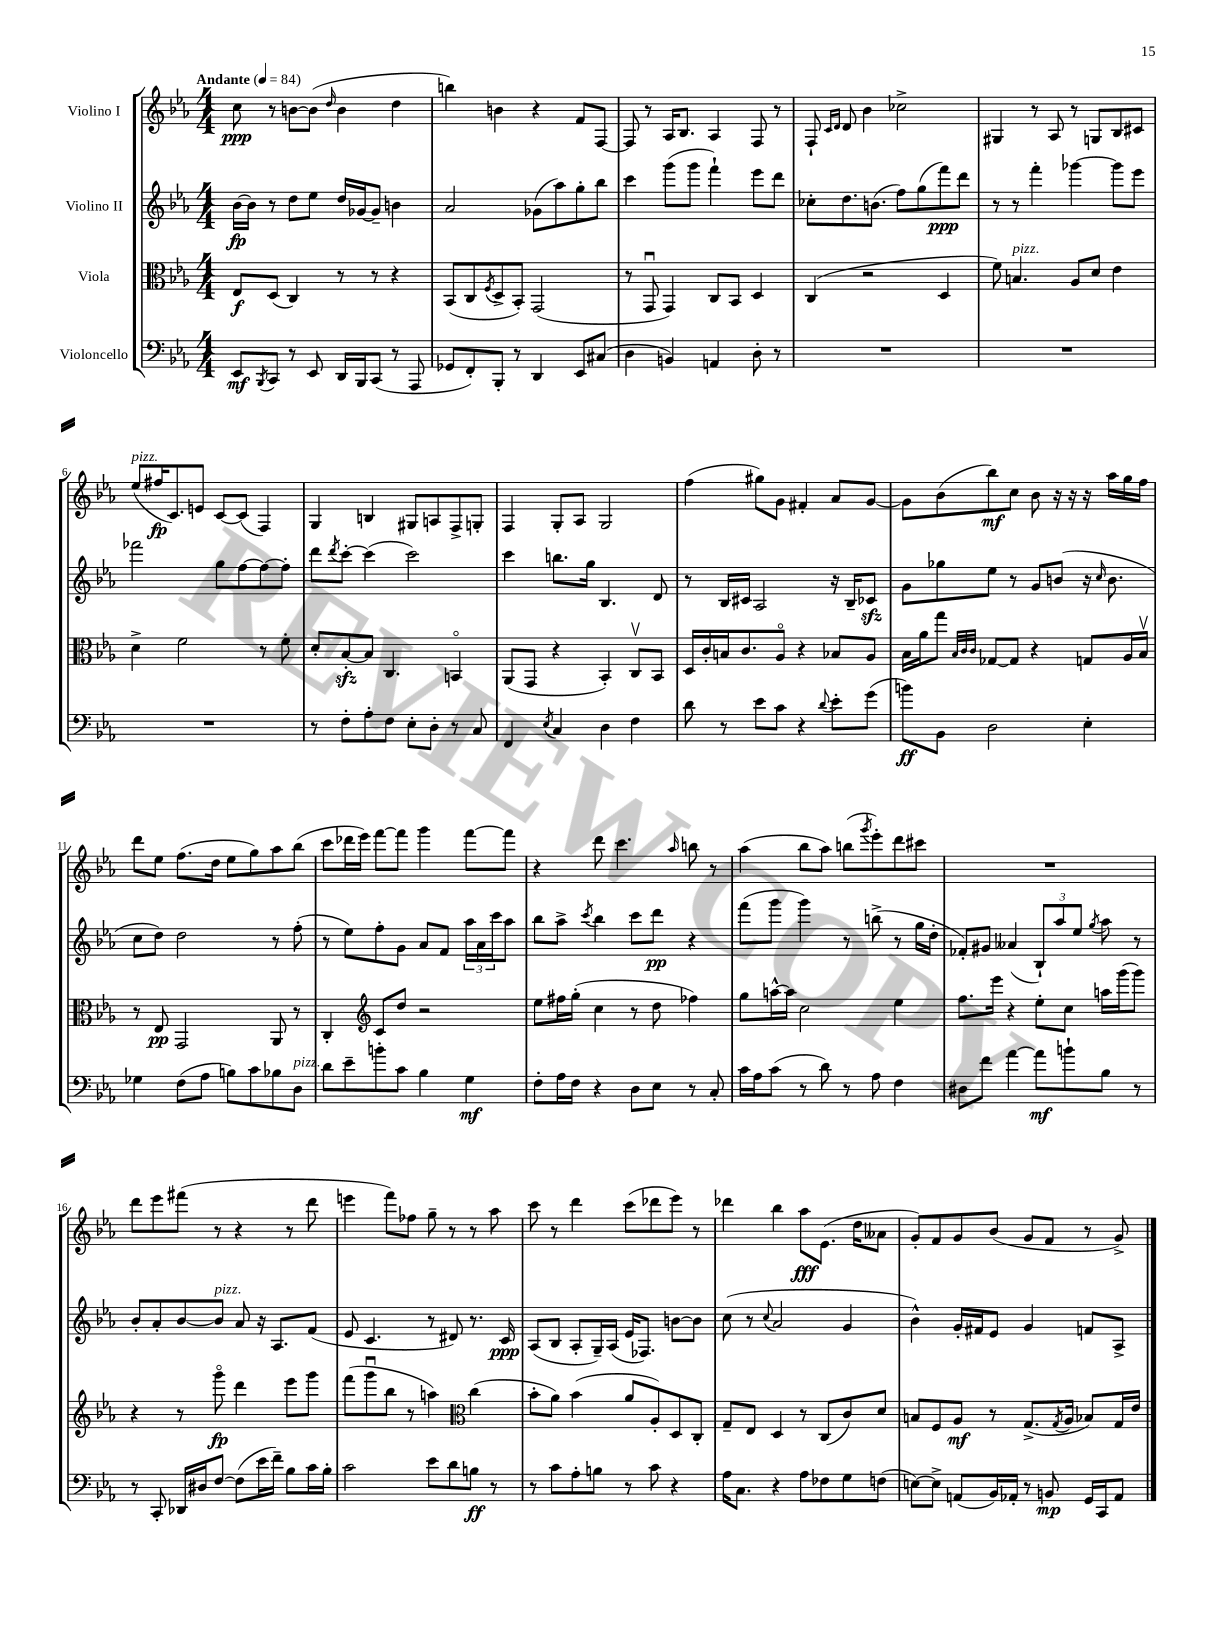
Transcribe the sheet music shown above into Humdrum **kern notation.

**kern	**dynam	**kern	**dynam	**kern	**dynam	**kern	**dynam
*part4	*part4	*part3	*part3	*part2	*part2	*part1	*part1
*staff4	*staff4	*staff3	*staff3	*staff2	*staff2	*staff1	*staff1
*I"Violoncello	*	*I"Viola	*	*I"Violino II	*	*I"Violino I	*
*clefF4	*	*clefC3	*	*clefG2	*	*clefG2	*
*k[b-e-a-]	*	*k[b-e-a-]	*	*k[b-e-a-]	*	*k[b-e-a-]	*
*M4/4	*	*M4/4	*	*M4/4	*	*M4/4	*
*MM84	*	*MM84	*	*MM84	*	*MM84	*
=1	=1	=1	=1	=1	=1	=1	=1
!	!	!	!	!	!	!LO:TX:a:B:t=Andante	!
8EE-/L	mf	8E-/L	f	[16b-\LL	fp	8cc\	ppp
.	.	.	.	16b-\JJ]	.	.	.
8qBBB-/	.	.	.	.	.	.	.
8CC/J	.	(8D/J	.	8r	.	8r	.
8r	.	4C/)	.	8dd\L	.	[8bn\L	.
8EE-/	.	.	.	8ee-\J	.	(8b\J]	.
.	.	.	.	.	.	16qqdd/	.
16DD/LL	.	8r	.	16dd/LL	.	4b\	.
16BBB-/J	.	.	.	[16g-X/J	.	.	.
(8CC/J	.	8r	.	8g-~/J]	.	.	.
8r	.	4r	.	4bn\	.	4dd\	.
8AAA-/	.	.	.	.	.	.	.
=2	=2	=2	=2	=2	=2	=2	=2
8GG-X/L	.	(8BB-/L	.	2a-/	.	4bbn\)	.
8FF'/)	.	8C/	.	.	.	.	.
.	.	8qF/	.	.	.	.	.
8BBB-'/J	.	8D^/	.	.	.	4bn\	.
8r	.	8BB-'/J)	.	.	.	.	.
4DD/	.	(2GG/	.	(8g-X\L	.	4r	.
.	.	.	.	8aa-\)	.	.	.
8EE-/L	.	.	.	8gg'\	.	8f/L	.
(8C#X/J	.	.	.	8bb-\J	.	[8F/J	.
=3	=3	=3	=3	=3	=3	=3	=3
4D\	.	8r	.	4ccc\	.	8F/]	.
.	.	8GGu/	.	.	.	8r	.
4BBn/)	.	4GG/)	.	(8ggg\L	.	16A-/KL	.
.	.	.	.	.	.	8.B-/J	.
.	.	.	.	8ggg\J	.	.	.
4AAn/	.	8C/L	.	4fff`\)	.	4A-/	.
.	.	8BB-/J	.	.	.	.	.
8D'\	.	4D/	.	8eee-\L	.	8F/	.
8r	.	.	.	8ddd\J	.	8r	.
=4	=4	=4	=4	=4	=4	=4	=4
1r	.	(4C/	.	8cc-X'\L	.	8F`/	.
.	.	.	.	.	.	16qqc/LL	.
.	.	.	.	.	.	16qqd/JJ	.
.	.	.	.	8.dd\	.	8d/	.
.	.	2r	.	.	.	4b-\	.
.	.	.	.	(8.bn\J	.	.	.
.	.	.	.	8ff\L)	.	2cc-X^\	.
.	.	.	.	(8gg\	.	.	.
.	.	4D/	.	8fff\)	ppp	.	.
.	.	.	.	8ddd\J	.	.	.
=5	=5	=5	=5	=5	=5	=5	=5
1r	.	8f\)	.	8r	.	4G#X/	.
!	!	!LO:TX:a:i:t=pizz.	!	!	!	!	!
.	.	4.Bn/	.	8r	.	.	.
.	.	.	.	4fff'\	.	8r	.
.	.	.	.	.	.	8A-/	.
.	.	8A-/L	.	[4ggg-X\	.	8r	.
.	.	8d/J	.	.	.	8Gn/L	.
.	.	4e-\	.	8ggg-\L]	.	8B-/	.
.	.	.	.	8eee-\J	.	8c#X/J	.
!!LO:LB:g=z
=6	=6	=6	=6	=6	=6	=6	=6
!	!	!	!	!	!	!LO:TX:a:i:t=pizz.	!
1r	.	4d^\	.	2fff-X\	.	(8ee-/L	.
.	.	.	.	.	.	16ff#X/K	fp
.	.	.	.	.	.	8.c/)	.
.	.	2f\	.	.	.	.	.
.	.	.	.	.	.	8en/J	.
.	.	.	.	8gg\L	.	[8c/L	.
.	.	.	.	[8ff\	.	(8c/J]	.
.	.	8r	.	8ff\_	.	4F/)	.
.	.	8f'\	.	8ff'\J]	.	.	.
=7	=7	=7	=7	=7	=7	=7	=7
8r	.	8d'/L	.	8ddd\L	.	4G/	.
.	.	.	.	8qddd/	.	.	.
8F'\L	.	[8B-zz'/	.	[8ccc'\J	.	.	.
8A-'\	.	8B-/J]	.	(4ccc\]	.	4Bn/	.
8F\J	.	4.C/	.	.	.	.	.
8E-'\L	.	.	.	2ccc\)	.	8G#X/L	.
8D'\J	.	.	.	.	.	8An/	.
8r	.	4BBn/	.	.	.	8F^/	.
8C/	.	.	.	.	.	8Gn'/J	.
=8	=8	=8	=8	=8	=8	=8	=8
4FF/	.	(8AA-/L	.	4ccc\	.	4F/	.
.	.	8GG/J	.	.	.	.	.
8qE-/	.	.	.	.	.	.	.
4C/	.	4r	.	8.bbn\L	.	8G'/L	.
.	.	.	.	.	.	8A-/J	.
.	.	.	.	16gg\Jk	.	.	.
4D\	.	4BB-'/)	.	4.B-/	.	2G/	.
4F\	.	8Cv/L	.	.	.	.	.
.	.	8BB-/J	.	8d/	.	.	.
=9	=9	=9	=9	=9	=9	=9	=9
8d\	.	16D/LL	.	8r	.	(4ff\	.
.	.	16c'/	.	.	.	.	.
8r	.	16Bn/J	.	16B-/LL	.	.	.
.	.	8.c/	.	16c#X/JJ	.	.	.
8e-\L	.	.	.	2A-/	.	8gg#X\L)	.
8c\J	.	8A-/J	.	.	.	8g\J	.
4r	.	4r	.	.	.	4f#X'/	.
8qqd/	.	.	.	.	.	.	.
8e-'\L	.	8B-X/L	.	16r	.	8a-/L	.
.	.	.	.	16B-~/KL	.	.	.
(8g\J	.	8A-/J	.	8c-Xzz/J	.	[8g/J	.
=10	=10	=10	=10	=10	=10	=10	=10
8bn\L)	ff	16B-\LL	.	8g\L	.	8g\L]	.
.	.	16a-\J	.	.	.	.	.
8BB-\J	.	8gg\J	.	8gg-X\	.	(8b-\	.
.	.	32qqB-/LLL	.	.	.	.	.
.	.	32qqc/	.	.	.	.	.
.	.	32qqc/JJJ	.	.	.	.	.
2D\	.	[8G-X/L	.	8ee-\J	.	8bb-\)	mf
.	.	8G-/J]	.	8r	.	8cc\J	.
.	.	4r	.	8g/L	.	8b-\	.
.	.	.	.	(8bn/J	.	16r	.
.	.	.	.	.	.	16r	.
4E-'\	.	8Gn/L	.	16r	.	16r	.
.	.	.	.	16qqcc/	.	.	.
.	.	.	.	8.b\	.	16aa-\LL	.
.	.	16A-/L	.	.	.	16gg\	.
.	.	16B-v/JJ	.	.	.	16ff\JJ	.
!!LO:LB:g=z
=11	=11	=11	=11	=11	=11	=11	=11
4G-X\	.	8r	.	8cc\L	.	8ddd\L	.
.	.	8E-/	pp	8dd\J)	.	8ee-\J	.
(8F\L	.	2GG/	.	2dd\	.	(8.ff\L	.
8A-\J	.	.	.	.	.	.	.
.	.	.	.	.	.	16dd\Jk	.
8Bn\L)	.	.	.	.	.	8ee-\L	.
8c\	.	.	.	.	.	8gg\)	.
8B-X\	.	8AA-/	.	8r	.	8aa-\	.
!LO:TX:a:i:t=pizz.	!	!	!	!	!	!	!
8D\J	.	8r	.	(8ff'\	.	(8bb-\J	.
=12	=12	=12	=12	=12	=12	=12	=12
8d\L	.	4C'/	.	8r	.	8ccc\L	.
8e-~\	.	.	.	8ee-\L)	.	16ddd-X\L	.
.	.	.	.	.	.	16eee-\JJ)	.
*	*	*clefG2	*	*	*	*	*
8bn'\	.	8c/L	.	8ff'\	.	[8fff\L	.
8c\J	.	8dd/J	.	8g\J	.	8fff\J]	.
4B-\	.	2r	.	8a-/L	.	4ggg\	.
.	.	.	.	8f/J	.	.	.
4G\	mf	.	.	24aa-\LL	.	[8fff\L	.
.	.	.	.	24a-\	.	.	.
.	.	.	.	24ccc\J	.	.	.
.	.	.	.	8aa-\J	.	8fff\J]	.
=13	=13	=13	=13	=13	=13	=13	=13
8F'\L	.	8ee-\L	.	8bb-\L	.	4r	.
16A-\L	.	16ff#X\L	.	8aa-^\J	.	.	.
16F\JJ	.	(16gg'\JJ	.	.	.	.	.
.	.	.	.	8qccc/	.	.	.
4r	.	4cc\	.	4bb-\	.	8ddd\	.
.	.	.	.	.	.	4.ccc\	.
8D\L	.	8r	.	8ccc\L	.	.	.
8E-\J	.	8dd\	.	8ddd\J	pp	.	.
.	.	.	.	.	.	16qqaa-/	.
8r	.	4ff-X\)	.	4r	.	8bbn\	.
8C'/	.	.	.	.	.	8r	.
=14	=14	=14	=14	=14	=14	=14	=14
16c\LL	.	8gg\L	.	(8fff\L	.	(4aa-\	.
16A-\J	.	.	.	.	.	.	.
(8c\J	.	[16aan^^\L	.	8ggg\J	.	.	.
.	.	16aa\JJ]	.	.	.	.	.
8r	.	2cc\	.	4ggg\)	.	8bb-\L	.
8d\)	.	.	.	.	.	8aa-\J)	.
8r	.	.	.	8r	.	(8bbn\L	.
.	.	.	.	.	.	8qggg/	.
8A-\	.	.	.	(8bbn^\	.	8eee-'\)	.
4F\	.	4ee-\	.	8r	.	8ddd\	.
.	.	.	.	16gg\LL	.	8ccc#X\J	.
.	.	.	.	16dd'\JJ	.	.	.
=15	=15	=15	=15	=15	=15	=15	=15
8D#X\L	.	8.ff\L	.	8f-X'/L)	.	1r	.
8f\J	.	.	.	8g#X/J	.	.	.
.	.	16eee-\Jk	.	.	.	.	.
[4a-\	.	4r	.	(4a--X/	.	.	.
8a-\L]	mf	8ee-'\L	.	12B-`/L)	.	.	.
.	.	.	.	12aa-/	.	.	.
8bn`\	.	8cc\J	.	.	.	.	.
.	.	.	.	12ee-/J	.	.	.
.	.	.	.	8qgg/	.	.	.
8B-\J	.	16aan\LL	.	8aa-\	.	.	.
.	.	(16ggg\J	.	.	.	.	.
8r	.	8ggg\J)	.	8r	.	.	.
!!LO:LB:g=z
=16	=16	=16	=16	=16	=16	=16	=16
8r	.	4r	.	8b-'/L	.	8ddd\L	.
8CC'/	.	.	.	8a-'/	.	8eee-\	.
16DD-X/LL	.	8r	.	[8b-/	.	(8fff#X\J	.
16D#X/J	.	.	.	.	.	.	.
!	!	!	!	!LO:TX:a:i:t=pizz.	!	!	!
[8F/J	.	8ggg\	fp	8b-/J]	.	8r	.
(8F\L]	.	4ddd\	.	8a-/	.	4r	.
16e-\L	.	.	.	16r	.	.	.
16f~\JJ)	.	.	.	8.A-/L	.	.	.
8B-\L	.	8eee-\L	.	.	.	8r	.
16c\L	.	8ggg\J	.	(8f/J	.	8ddd\	.
16B-'\JJ	.	.	.	.	.	.	.
=17	=17	=17	=17	=17	=17	=17	=17
2c\	.	(8fff\L	.	8e-/	.	4eeen\	.
.	.	8gggu\	.	4.c/	.	.	.
.	.	8bb-\J	.	.	.	8fff\L)	.
.	.	8r	.	.	.	8ff-X\J	.
8e-\L	.	4aan\)	.	8r	.	8gg~\	.
8d\	.	.	.	8d#X/)	.	8r	.
*	*	*clefC3	*	*	*	*	*
8Bn\J	ff	(4cc\	.	8.r	.	8r	.
8r	.	.	.	.	.	8aa-\	.
.	.	.	.	16c/	ppp	.	.
=18	=18	=18	=18	=18	=18	=18	=18
8r	.	8b-'\L	.	(8A-/L	.	8ccc\	.
8c\L	.	8a-\J)	.	8B-/J	.	8r	.
8A-'\	.	(4b-\	.	8A-'/L	.	4ddd\	.
8Bn\J	.	.	.	16G~/L)	.	.	.
.	.	.	.	(16A-/JJ	.	.	.
8r	.	8a-/L	.	16e-/KL	.	(8ccc\L	.
.	.	.	.	8.F-X/J)	.	.	.
8c\	.	8A-'/)	.	.	.	8ddd-X\	.
4r	.	8D/	.	[8bn\L	.	8eee-\J)	.
.	.	8C'/J	.	8b\J]	.	8r	.
=19	=19	=19	=19	=19	=19	=19	=19
16A-\KL	.	8G~/L	.	(8cc\	.	4ddd-X\	.
8.C\J	.	.	.	.	.	.	.
.	.	8E-/J	.	8r	.	.	.
.	.	.	.	8qqcc/	.	.	.
4r	.	4D/	.	2a-/	.	4bb-\	.
8A-\L	.	8r	.	.	.	8aa-\L	fff
8F-X\	.	(8C/L	.	.	.	(8.e-\J	.
8G\	.	8c/)	.	4g/	.	.	.
.	.	.	.	.	.	16dd\KL	.
(8Fn\J	.	8d/J	.	.	.	8a--X\J	.
=20	=20	=20	=20	=20	=20	=20	=20
[8En\L)	.	8Bn/L	.	4b-^^\)	.	8g'/L)	.
8E^\J]	.	8F/	.	.	.	8f/	.
(8AAn/L	.	8A-/J	mf	16g'/LL	.	8g/	.
.	.	.	.	16f#X/J	.	.	.
16BB-/L)	.	8r	.	8e-/J	.	(8b-/J	.
16AA-X'/JJ	.	.	.	.	.	.	.
8r	.	(8.G^/L	.	4g/	.	8g/L	.
8BBn/	mp	.	.	.	.	8f/J	.
.	.	8qG/	.	.	.	.	.
.	.	16A-/Jk	.	.	.	.	.
16GG/LL	.	8B-X/L)	.	8fn/L	.	8r	.
16CC/J	.	.	.	.	.	.	.
8AA-/J	.	16G/L	.	8A-^/J	.	8g^/)	.
.	.	16e-/JJ	.	.	.	.	.
==	==	==	==	==	==	==	==
*-	*-	*-	*-	*-	*-	*-	*-
